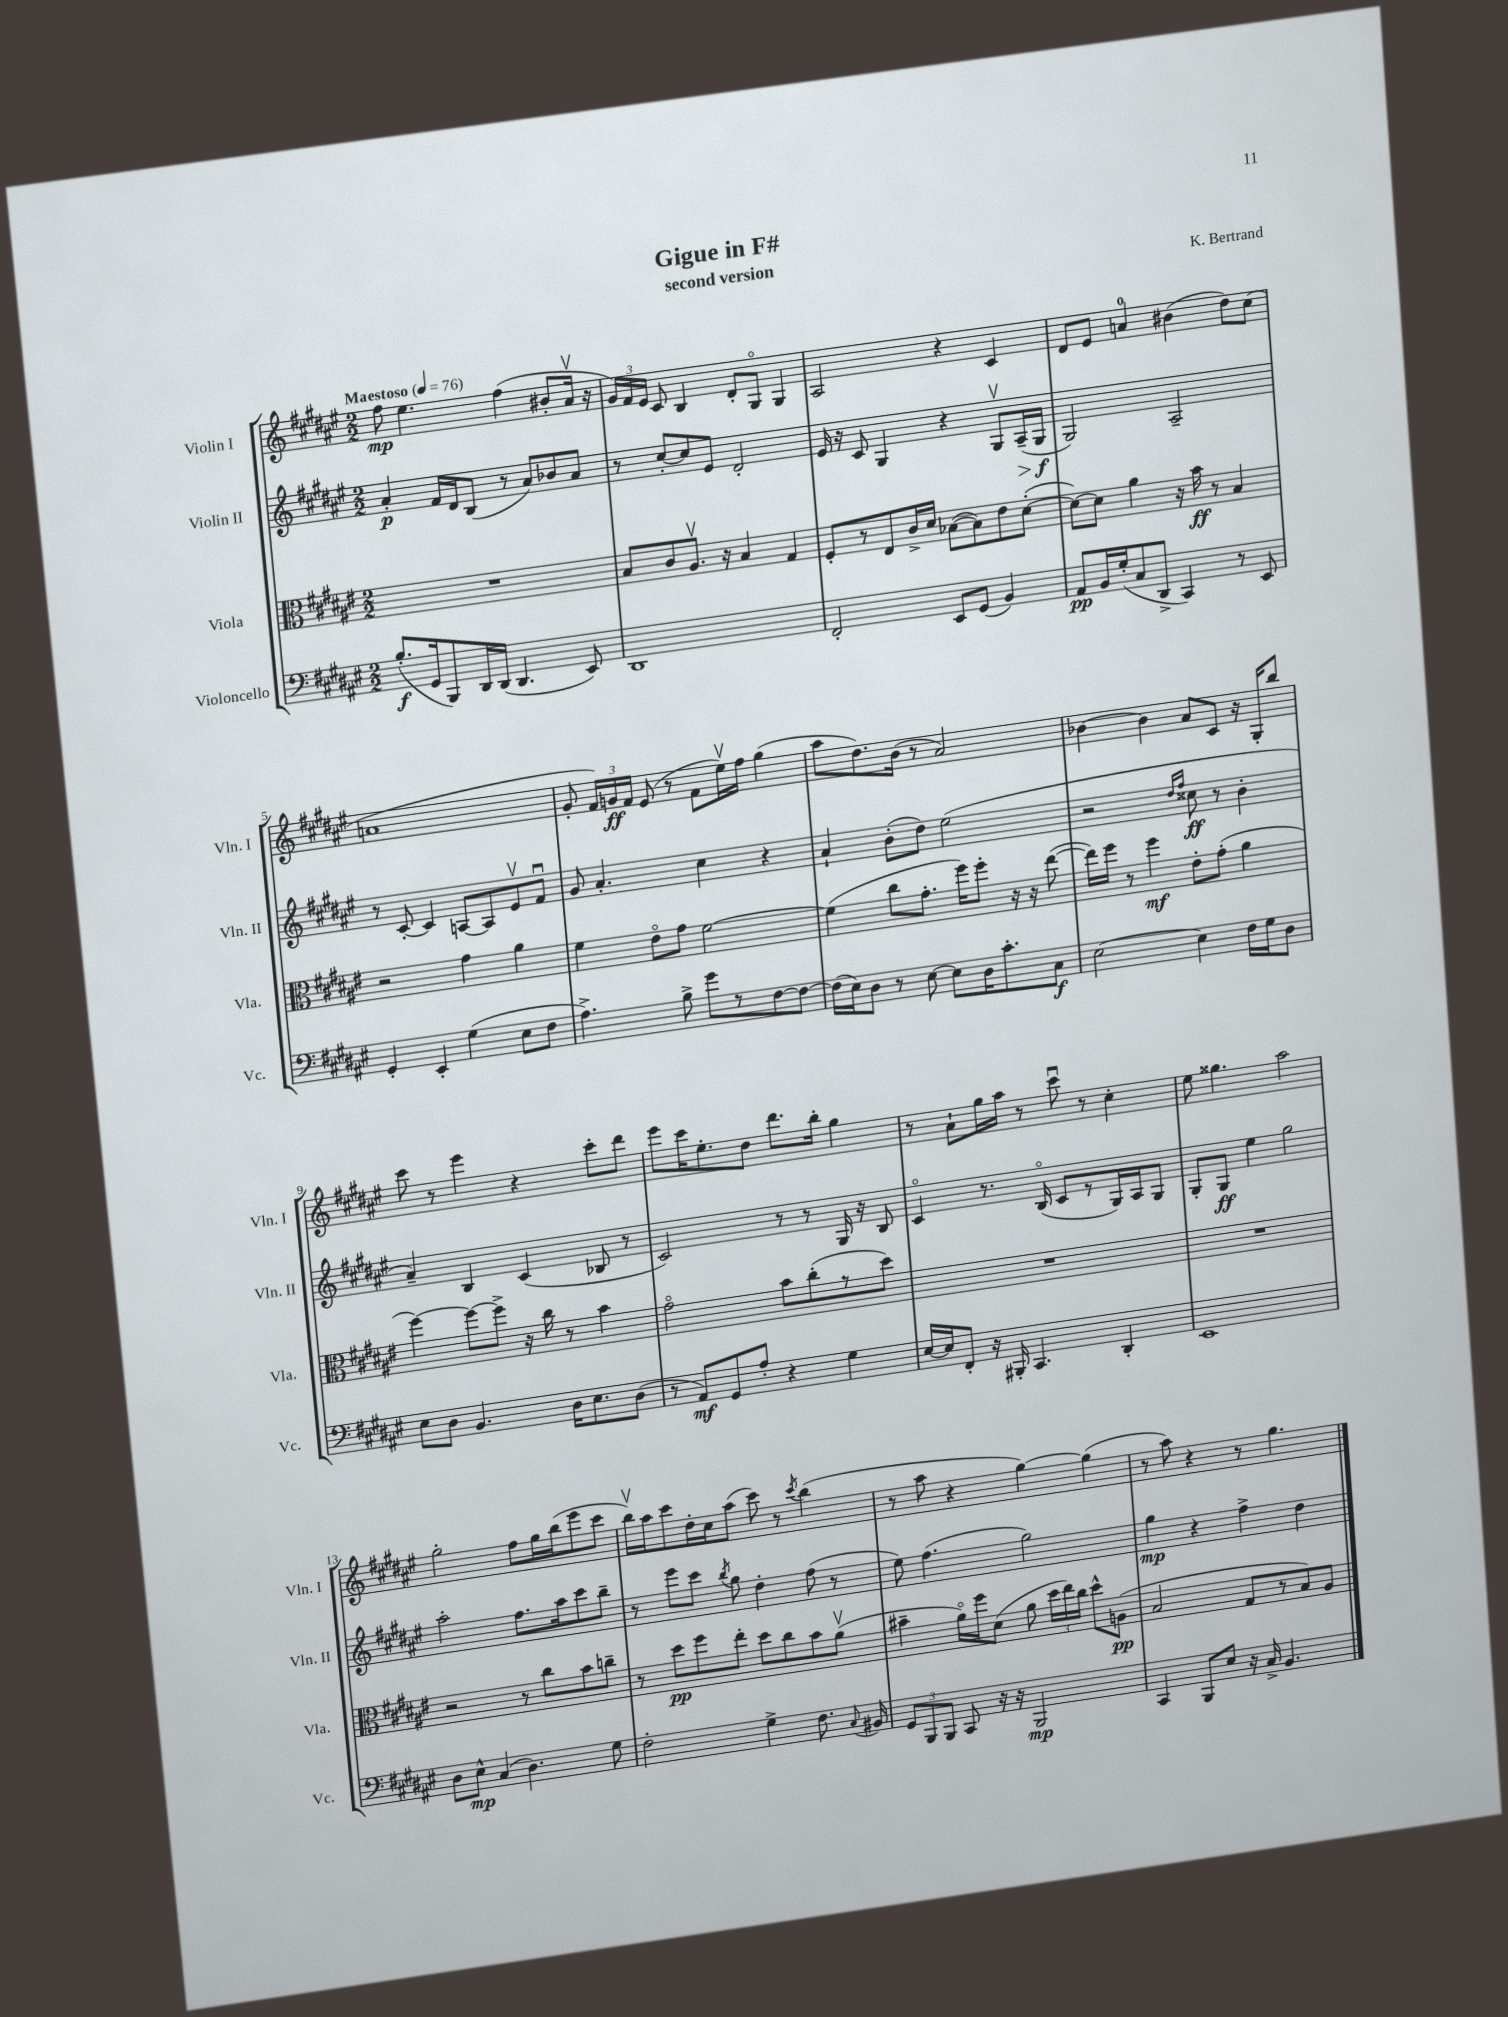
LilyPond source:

\header { title = "Gigue in F#" composer = "K. Bertrand" subtitle = "second version" }
<<
\new StaffGroup <<
\new Staff = "s0" \with { instrumentName = "Violin I" shortInstrumentName = "Vln. I" } {
    \clef treble \key fis \major \numericTimeSignature \time 2/2 \tempo "Maestoso" 4 = 76
    \autoBeamOff fis''8\mp eis''4. fis''4( bis'8[-. ais'16]\upbow r16 |
    \tuplet 3/2 { gis'16[) fis'16 eis'16] } cis'8 b4 dis'8[-. gis8]\flageolet gis4 |
    ais2 r4 cis'4 |
    dis'8[ eis'8] a'4-0 bis'4( dis''8[) cis''8]( |
    a'1 |
    gis'8-. \tuplet 3/2 { fis'16[) g'16\ff fis'16] } eis'8( r8 fis'8[ eis''16\upbow) fis''16] gis''4( |
    ais''8[ dis''8.) b'16]( r8 ais'2) |
    bes'4~ bes'4 ais'8[ cis'8] r16 gis16[-. b''8] |
    cis'''8 r8 eis'''4 r4 cis'''8[-. dis'''8] |
    eis'''8[ cis'''16 eis''8.-. dis''8] dis'''8.[ b''16]-. gis''4 |
    r8 ais'8[-! gis''16 ais''16] r8 cis'''8\downbow r8 cis''4-. |
    eis''8 gisis''4. ais''2 |
    gis''2-. fis''8[ gis''16 b''16( eis'''8 cis'''8] |
    b''16[\upbow) ais''16 cis'''8 dis''16-. cis''16 ais''8]( cis'''8) r8 \acciaccatura { cis'''8 } b''4( |
    r8 ais''8 r4 gis''4~) gis''4( |
    r8 ais''8) r4 r8 gis''4. \bar "|." |
}
\new Staff = "s1" \with { instrumentName = "Violin II" shortInstrumentName = "Vln. II" } {
    \clef treble \key fis \major \numericTimeSignature \time 2/2
    \autoBeamOff ais'4-.\p fis'16[ dis'16 b8]( r8 ais'8[) bes'8 ais'8] |
    r8 cis''8[~-. cis''8 eis'8] dis'2-. |
    eis'16 r16 cis'8 gis4 r4 gis8[\upbow ais16--\>( gis16]\f\! |
    gis2) ais2-- |
    r8 cis'8~-. cis'4 a8[~ a8 eis'8\upbow fis'8]\downbow |
    gis'8 ais'4.-. cis''4 r4 |
    ais'4-! b'8[-.( dis''8]) eis''2( |
    r2 \grace { dis''16[ fis''16] } cisis''8\ff r8 b'4-. |
    ais'4--) b4 cis'4( bes8 r8 |
    cis'2) r8 r8 gis16 r16 b8 |
    cis'4\flageolet r8. b16\flageolet( cis'8[ r8 gis16) ais16 gis8] |
    gis8[-. gis8]\ff eis''4 gis''2 |
    ais''2-. fis''8.[ ais''16 cis'''8 b''8]-- |
    r8 eis'''8[ cis'''8] \acciaccatura { b''8 } gis''8 dis''4-. fis''8( r8 |
    eis''8) fis''4.( gis''2) |
    gis''4\mp r4 fis''4-> dis''4 \bar "|." |
}
\new Staff = "s2" \with { instrumentName = "Viola" shortInstrumentName = "Vla." } {
    \clef alto \key fis \major \numericTimeSignature \time 2/2
    \autoBeamOff R1 |
    b8[ cis'8 ais8.]\upbow r16 b4 gis4 |
    fis8[-. r8 eis8 cis'16-> dis'16] bes8[~( bes8) eis'8 dis'8]~-.( |
    dis'8[~) dis'8] ais'4 r16 b'16\ff r8 b4 |
    r2 gis'4 ais'4 |
    fis'4 eis'8[\flageolet gis'8] fis'2~ |
    fis'4( cis''8[ gis'8.]-. fis''16[) fis''8]-. r16 r16 eis''8~( |
    eis''16[) fis''16] r8 fis''4\mf eis'8[-. gis'8]-.( ais'4 |
    fis''4~) fis''8[~ fis''8]-> r16 cis''16 r8 b'4 |
    gis'2\flageolet b'8[ cis''8-.( r8 dis''8]) |
    R1 |
    R1 |
    r2 r8 cis''8[ b'8 c''8]-- |
    r8 dis''8[\pp fis''8 eis''8]-. dis''8[ cis''8 b'8 ais'8]\upbow( |
    bis'4-- ais'16[\flageolet) fis''16 dis'8]( ais'8 \tuplet 3/2 { dis''16[ eis''16) cis''16] } dis''8[-^ a8]\pp( |
    b2 gis8[ r8 b8) ais8] \bar "|." |
}
\new Staff = "s3" \with { instrumentName = "Violoncello" shortInstrumentName = "Vc." } {
    \clef bass \key fis \major \numericTimeSignature \time 2/2
    \autoBeamOff b8.[-.\f( gis,16 b,,8) dis,16 dis,16]( dis,4. eis,8) |
    dis,1 |
    fis,2-. eis,8[ gis,8]( b,4) |
    ais,8[\pp b,16 gis16-.( cis8 dis,8]-> cis,4) r8 eis,8 |
    gis,4-. eis,4-. gis4( eis8[ fis8] |
    ais4.->) b8-> gis'8[ r8 fis8~ fis8]~ |
    fis16[( eis16) dis8] r8 eis8~ eis8[ dis16 cis'8.-. cis8]\f |
    eis2~ eis4 fis16[ gis16 dis8] |
    eis8[ dis8] b,4. dis16[ eis8. dis8]( |
    r8 ais,8[\mf) gis,8 ais8]-. r4 gis4 |
    eis16[~ eis16 fis,8]-. r16 bis,,16-. cis,4. dis,4-. |
    eis,1 |
    dis8[ eis8]-^\mp cis4( dis4.) gis8 |
    fis2-. gis4-> fis8. \appoggiatura { cis8 } bis,16 |
    \tuplet 3/2 { gis,8[ b,,8 b,,8] } cis,8 r16 r16 b,,2\mp |
    cis,4 b,,8[ eis8] r16 cis16-> b,4. \bar "|." |
}
>>
>>
